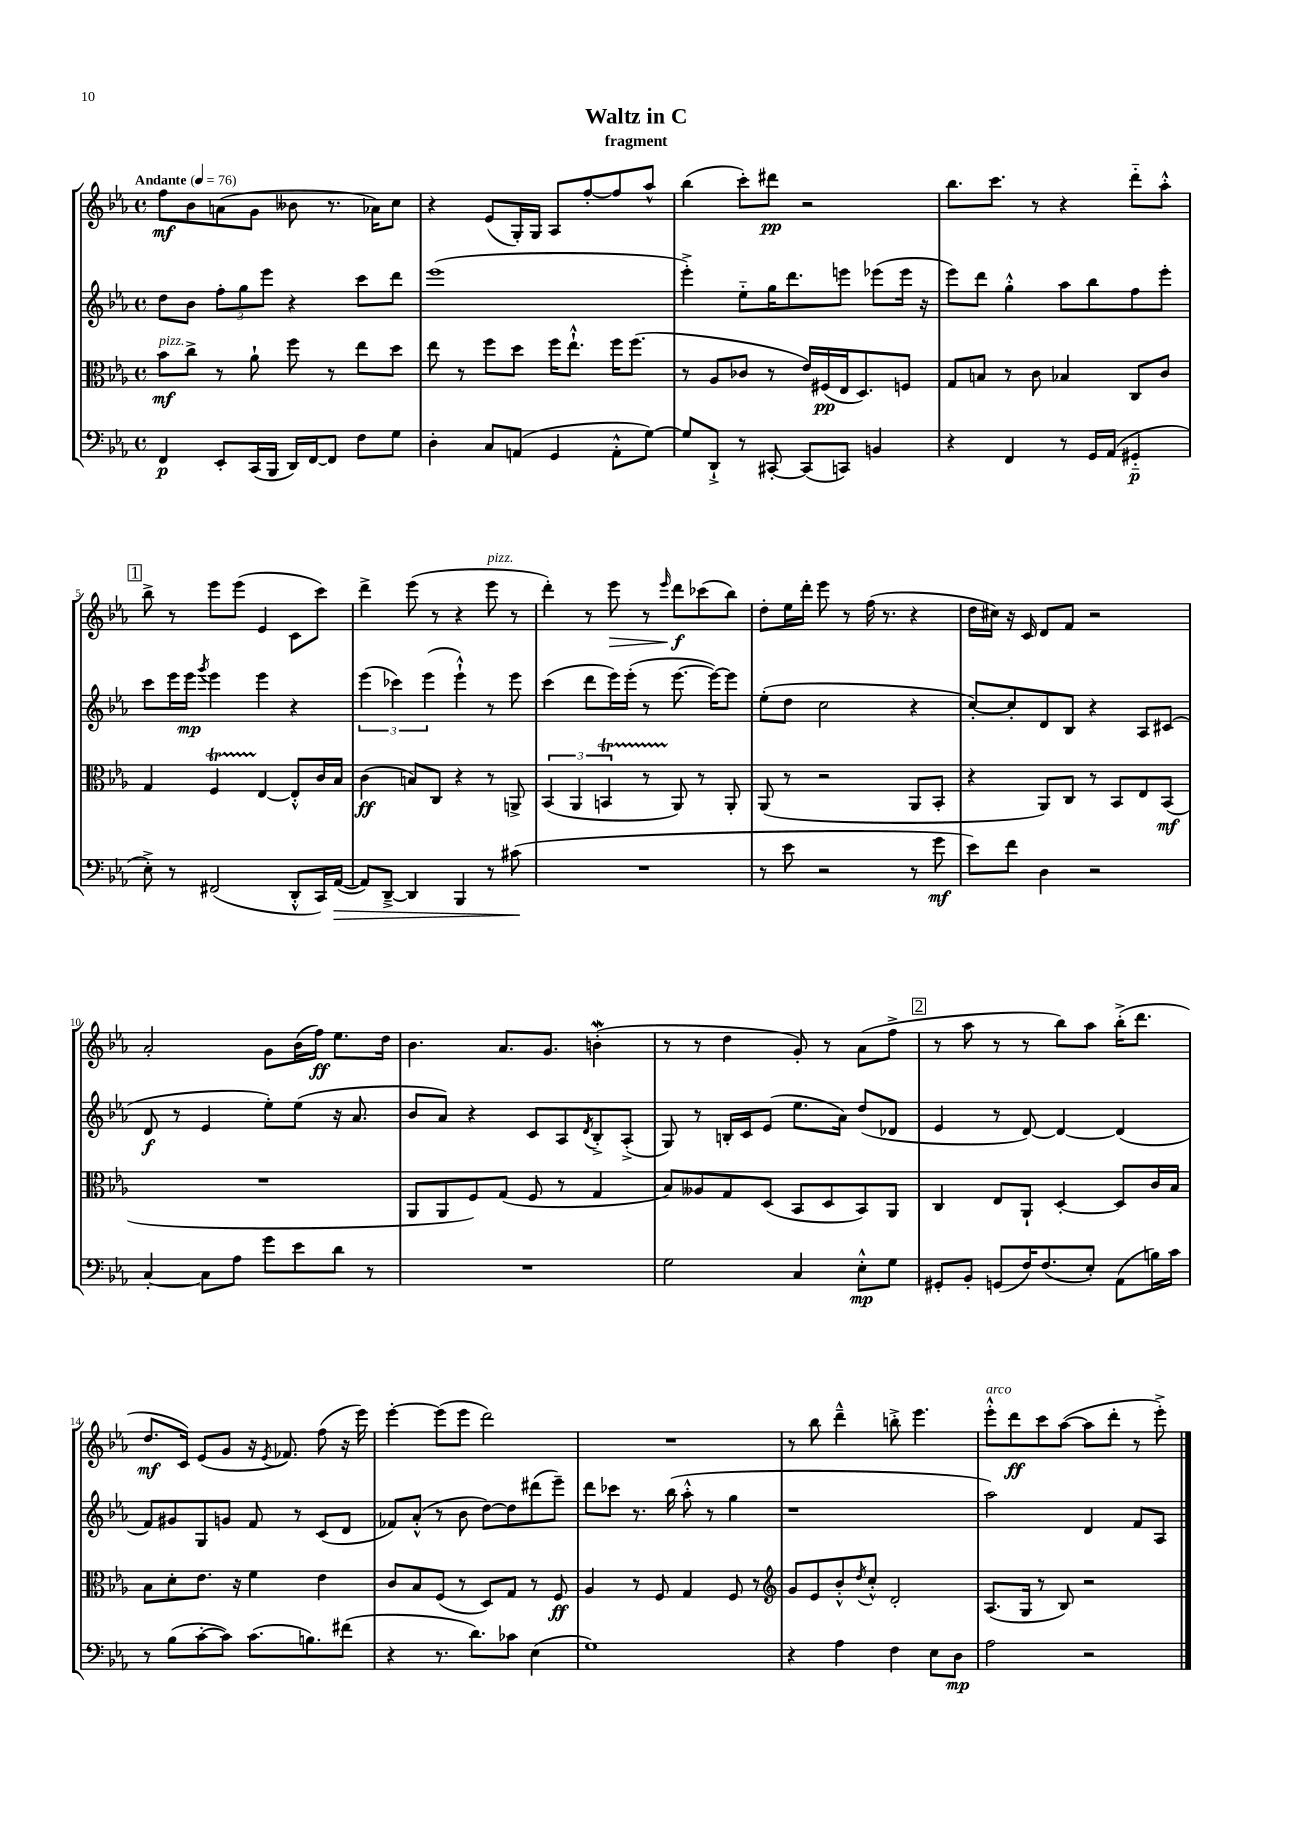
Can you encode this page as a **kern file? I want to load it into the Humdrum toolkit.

**kern	**kern	**kern	**kern
*staff4	*staff3	*staff2	*staff1
*clefF4	*clefC3	*clefG2	*clefG2
*k[b-e-a-]	*k[b-e-a-]	*k[b-e-a-]	*k[b-e-a-]
*M4/4	*M4/4	*M4/4	*M4/4
*met(c)	*met(c)	*met(c)	*met(c)
*MM76	*MM76	*MM76	*MM76
4FF/	8b-\L	8dd\L	8ff\L
.	8cc^\J	8b-\J	8b-\
8EE-'/L	8r	12ff'\L	(8a\
.	.	12gg\	.
(16CC/L	8a-`\	.	8g\J
.	.	12eee-\J	.
16BBB-/JJ	.	.	.
16DD/LL)	8ff\	4r	8b--\
[16FF/J	.	.	.
8FF/]J	8r	.	8.r
8F\L	8ee-\L	8ccc\L	.
.	.	.	16a-\LK)
8G\J	8dd\J	8ddd\J	8cc\J
=	=	=	=
4D'\	8ee-\	(1eee-	4r
.	8r	.	.
8C/L	8ff\L	.	(8e-/L
(8AA/J	8dd\J	.	16G'/L)
.	.	.	16G/JJ
4GG/	16ff\LK	.	8A-/L
.	8.ee-`^^\J	.	.
.	.	.	[8ff'/
8AA'^^\L	16ff\LK	.	8ff/]
.	(8.ff\J	.	.
[8G\J)	.	.	8aa-^^/J
=	=	=	=
8G/]L	8r	4eee-'^\)	(4bb-\
8DD`^/J	8A-/L	.	.
8r	8c-/J	8ee-'~\L	8ccc'\L)
[8CC#'/	8r	16gg\K	8ddd#\J
.	.	8.ddd\	.
(8CC#/]L	16e-/LL)	.	2r
.	(16F#/	.	.
8CC/J)	16E-/J	8eee\J	.
.	8.D/)	.	.
4BB/	.	(8eee-\L	.
.	8F/J	16eee-\Jk	.
.	.	16r	.
=	=	=	=
4r	8G/L	8eee-\L)	8.bb-\L
.	8B/J	8ddd\J	.
.	.	.	8.ccc\J
4FF/	8r	4gg'^^\	.
.	8c\	.	8r
8r	4B-/	8aa-\L	4r
16GG/LL	.	8bb-\	.
(16AA-/JJ	.	.	.
4GG#'~/	8C/L	8ff\	8ddd'~\L
.	8c/J	8eee-'\J	8aa-'^^\J
=	=	=	=
8E-'^\)	4G/	8ccc\L	8bb-^\
8r	.	16eee-\L	8r
.	.	16eee-\JJ	.
.	.	8qggg/	.
(2FF#/	4F/	4eee-\	8eee-\L
.	.	.	(8eee-\J
.	[4E-/	4eee-\	4e-/
8DD'^^/L	8E-'^^/]L	4r	8c\L
16CC/L)	16c/L	.	8ccc\J)
([16AA-/JJ	16B-/JJ	.	.
=	=	=	=
8AA-/]L)	(4c\	(6eee-\	4ddd^\
[8DD~^/J	.	.	.
.	.	6ccc-\)	.
4DD/]	8B/L)	.	(8eee-\
.	.	(6eee-\	.
.	8C/J	.	8r
4BBB-/	4r	4eee-`^^\)	4r
8r	8r	8r	8eee-\
(8c#\	8AA^/	8eee-\	8r
=	=	=	=
1r	(6BB-/	(4ccc\	4ddd'\)
.	6AA-/	.	.
.	.	8ddd\L	8r
.	6BB/	.	.
.	.	16eee-\L)	8eee-\
.	.	(16eee-'\JJ	.
.	8r	8r	8r
.	.	.	16qqeee-/
.	8AA-/)	[8.eee-\	8ddd\L
.	8r	.	(8ccc-\
.	.	16eee-\_LK)	.
.	8AA-'/	8eee-\]J	8bb-\J)
=	=	=	=
8r	(8AA-/	(8ee-'\L	8dd'\L
8e-\	8r	8dd\J	16ee-\L
.	.	.	16ddd'\JJ
2r	2r	2cc\	8eee-\
.	.	.	8r
.	.	.	(16ff\
.	.	.	8.r
8r	8AA-/L	4r	4r
8g\	8BB-'/J	.	.
=	=	=	=
8e-\L)	4r	[8cc'/L)	16dd\LL
.	.	.	16cc#\JJ)
8f\J	.	8cc'/]	16r
.	.	.	16c/
4D\	8AA-/L)	8d/	8d/L
.	8C/J	8B-/J	8f/J
2r	8r	4r	2r
.	8BB-/L	.	.
.	8E-/	8A-/L	.
.	(8BB-/J	(8c#/J	.
=	=	=	=
[4C'/	1r	8d/	2a-'/
.	.	8r	.
8C\]L	.	4e-/	.
8A-\J	.	.	.
8g\L	.	8ee-'\L)	8g\L
8e-\	.	(8ee-\J	(16b-\L
.	.	.	16ff\JJ)
8d\J	.	16r	8.ee-\L
.	.	8.a-/	.
8r	.	.	.
.	.	.	16dd\Jk
=	=	=	=
1r	8AA-/L	8b-/L	4.b-\
.	8AA-/	8a-/J)	.
.	8F/)	4r	.
.	(8G/J	.	8.a-/L
.	8F/	8c/L	.
.	.	.	8.g/J
.	8r	8A-/	.
.	.	8qd/	.
.	4G/	8B-'^/	(4b'\
.	.	(8A-'^/J	.
=	=	=	=
2G\	8B-/L)	8G/)	8r
.	8A--/	8r	8r
.	8G/	16B'/LL	4dd\
.	.	16c/J	.
.	(8D/J	(8e-/J	.
4C/	8BB-/L	8.ee-\L	8g'/)
.	8D/	.	8r
.	.	16a-\Jk)	.
8E-'^^\L	8BB-/)	(8dd/L	(8a-\L
8G\J	8AA-/J	8d-/J	8ff^\J
=	=	=	=
8GG#'/L	4C/	4e-/	8r
8BB-'/J	.	.	8aa-\
(8GG/L	8E-/L	8r	8r
16F/K)	8AA-`/J	[8d/)	8r
(8.F/	.	.	.
.	[4D'/	4d/_	8bb-\L)
8E-'/J)	.	.	8aa-\J
(8AA-\L	8D/]L	(4d/]	(16bb-'^\LK
.	.	.	8.ddd\J
16B\L)	16c/L	.	.
16c\JJ	16B-/JJ	.	.
=	=	=	=
8r	8B-\L	8f/L)	8.dd/L
(8B-\L	8d'\	8g#/	.
.	.	.	16c/Jk)
[8c'\	8.e-\J	8G/	(8e-/L
8c\]J)	.	8g/J	8g/J
.	16r	.	.
(8.c\L	4f\	8f/	16r
.	.	.	8qe-/
.	.	.	8.f-/)
.	.	8r	.
8.B\)	.	.	.
.	4e-\	(8c/L	(8ff\
(8f#\J	.	8d/J	16r
.	.	.	16eee-\)
=	=	=	=
4r	8c/L	8f-/L)	[4eee-'\
.	8B-/	(8a-'^^/J	.
8.r	(8F/J	8r	(8eee-\]L
.	8r	8b-\	8eee-\J
8.d\L)	.	.	.
.	8D/L)	[8dd\L)	2ddd\)
8c-\J	8G/J	8dd\]	.
(4E-\	8r	(8ddd#\	.
.	8F/	8eee-~\J)	.
=	=	=	=
1G)	4A-/	8ddd\L	1r
.	.	8ccc-\J	.
.	8r	8.r	.
.	8F/	.	.
.	.	(16bb-\	.
.	4G/	8aa-'^^\	.
.	.	8r	.
.	8F/	4gg\	.
.	8r	.	.
=	=	=	=
*	*clefG2	*	*
4r	8g/L	1r	8r
.	8e-/	.	8bb-\
4A-\	8b-'^^/	.	4ddd~^^\
.	8qdd/	.	.
.	8cc'^^/J	.	.
4F\	2d'/	.	8bb'^\
.	.	.	4.eee-\
8E-\L	.	.	.
8D\J	.	.	.
=	=	=	=
2A-\	(8.A-/L	2aa-\)	8eee-'^^\L
.	.	.	8ddd\
.	16G/Jk	.	.
.	8r	.	8ccc\
.	8B-/)	.	([8aa-\J
2r	2r	4d/	8aa-\]L
.	.	.	8ddd'\J
.	.	8f/L	8r
.	.	8A-/J	8eee-'^\)
==	==	==	==
*-	*-	*-	*-
